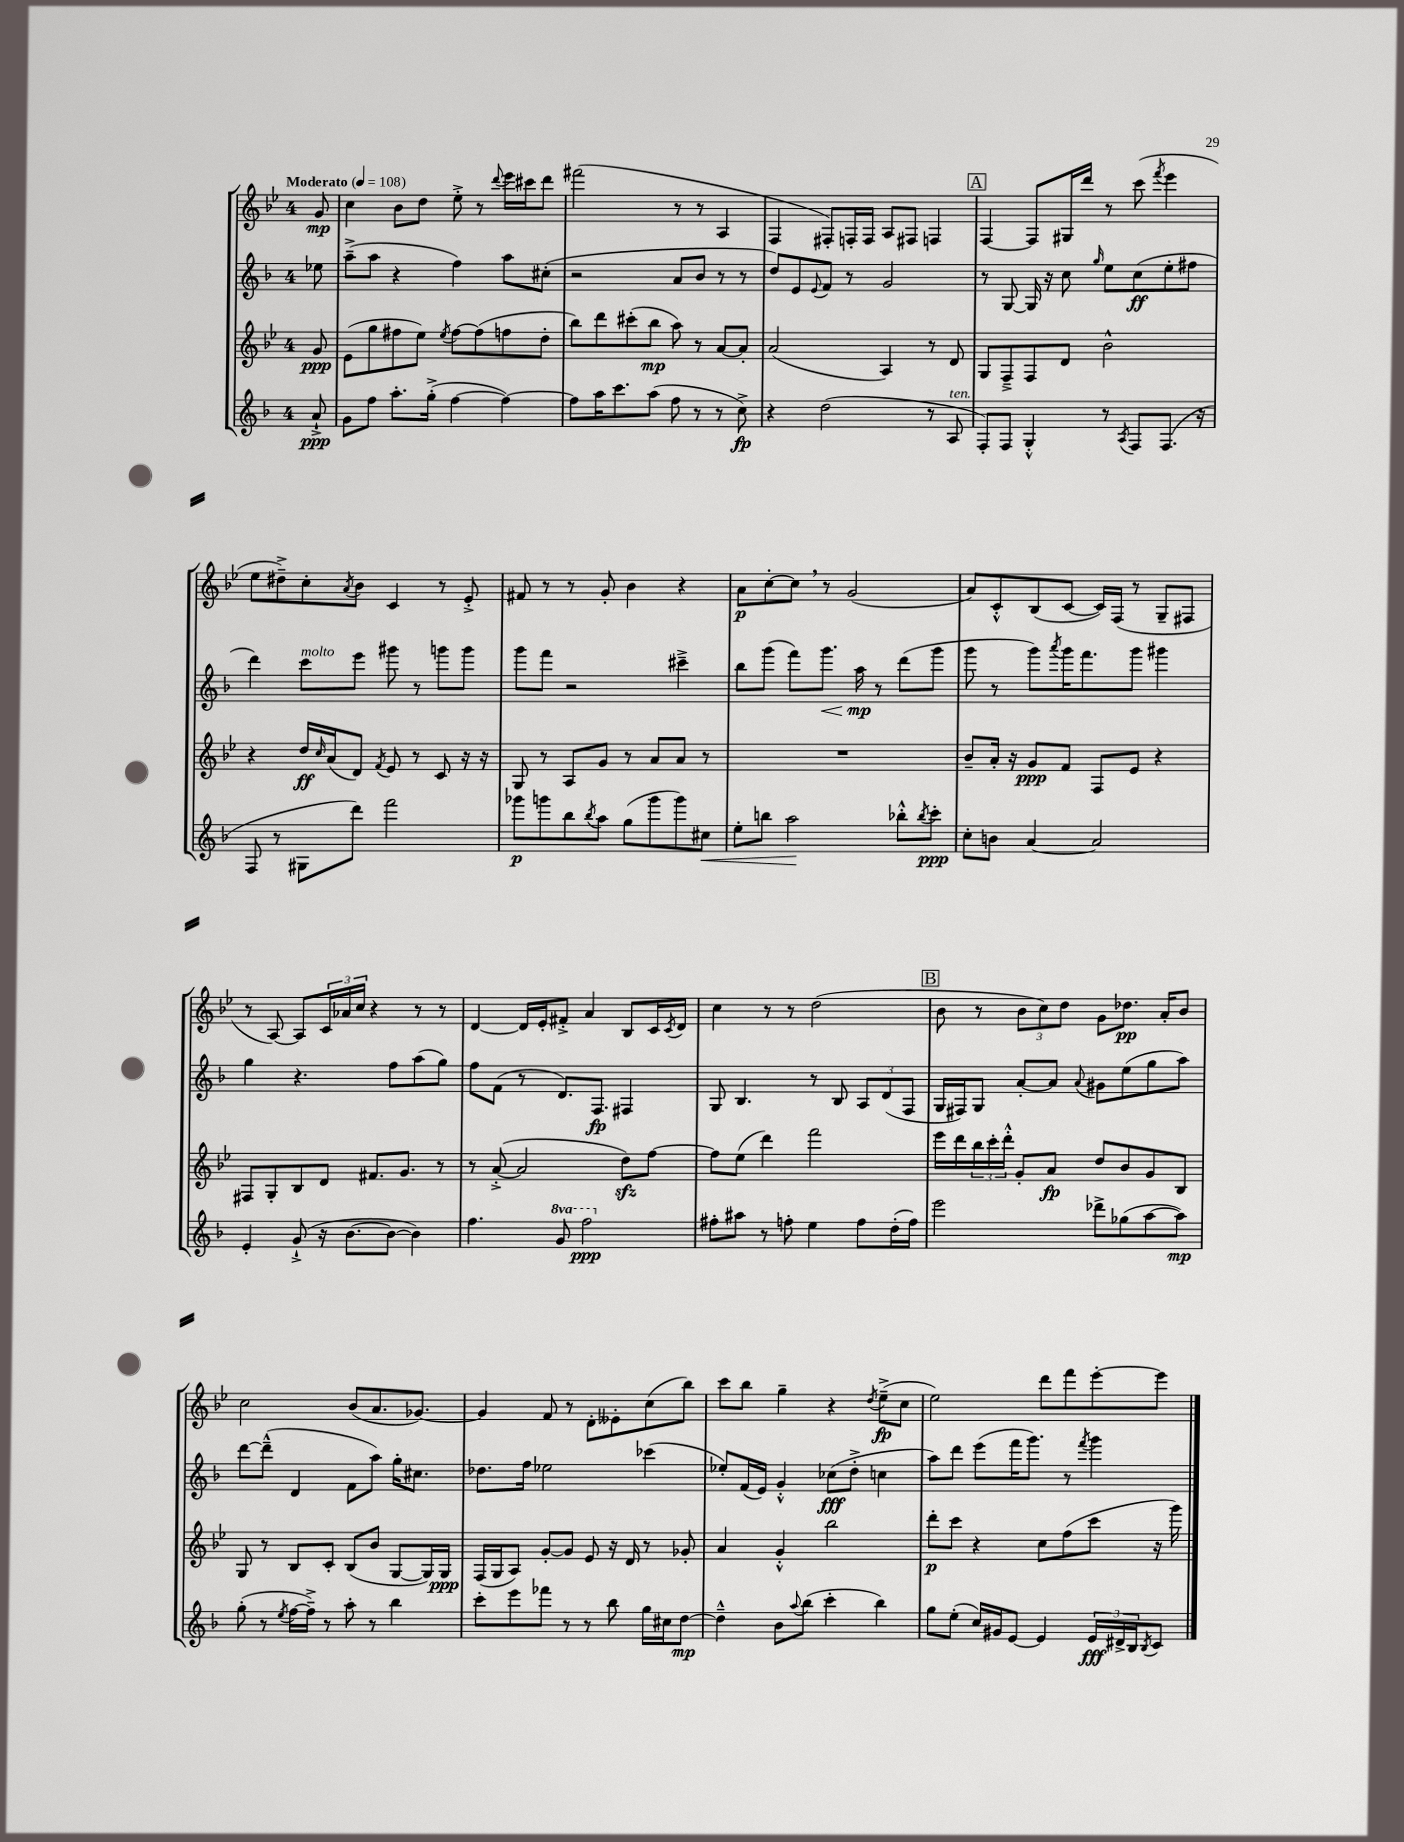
<<
\new StaffGroup <<
\new Staff = "s0" {
    \clef treble \key bes \major \once \override Staff.TimeSignature.style = #'single-digit \time 4/4 \partial 8 \tempo "Moderato" 4 = 108
    g'8\mp |
    c''4 bes'8 d''8 ees''8-.-> r8 \appoggiatura { d'''8 } ees'''16 cis'''16 d'''8 |
    fis'''2( r8 r8 a4 |
    f4 fis8-.) f16-. f16 a8 fis8 f4 |
    \mark \markup { \box "A" } f4~ f8 gis16 d'''16 r8 c'''8( \acciaccatura { f'''8 } ees'''4 |
    ees''8 dis''8--->) c''8-. \acciaccatura { a'8 } bes'8 c'4 r8 ees'8-.-> |
    fis'8 r8 r8 g'8-. bes'4 r4 |
    a'8\p c''8~-. c''8 \breathe r8 g'2( |
    a'8) c'8-.-^ bes8( c'8~ c'16) f16( r8 g8-- fis8 |
    r8 a8~) a8 \tuplet 3/2 { c'16 aes'16 c''16 } r4 r8 r8 |
    d'4~ d'16 ees'16-. fis'8-.-> a'4 bes8 c'16 \acciaccatura { c'8 } d'16 |
    c''4 r8 r8 d''2( |
    \mark \markup { \box "B" } bes'8 r8 \tuplet 3/2 { bes'8 c''8) d''8 } g'8 des''8.\pp a'16-. bes'8 |
    c''2 bes'8( a'8. ges'8.~) |
    ges'4 f'8 r8 d'8-. eeses'8-. c''8( bes''8) |
    c'''8 bes''8 g''4-- r4 \acciaccatura { d''8 } ees''8--->\fp( c''8 |
    ees''2) d'''8 f'''8 ees'''8~-. ees'''8 \bar "|." |
}
\new Staff = "s1" {
    \clef treble \key f \major \once \override Staff.TimeSignature.style = #'single-digit \time 4/4 \partial 8
    ees''8 |
    a''8--->( a''8 r4 f''4) a''8 cis''8-.( |
    r2 a'8 bes'8 r8 r8 |
    d''8) e'8 \appoggiatura { e'8 } f'8 r8 g'2 |
    \mark \markup { \box "A" } r8 g8~ g16 r16 c''8 \grace { g''16 } e''8 c''8\ff( e''8-. fis''8 |
    d'''4) c'''8^\markup { \italic "molto" } e'''8 gis'''8 r8 g'''8 g'''8 |
    g'''8 f'''8 r2 cis'''4---> |
    bes''8 g'''8( f'''8) g'''8.\< a''16\mp\! r8 d'''8( g'''8 |
    g'''8 r8 g'''8) \acciaccatura { a'''8 } g'''16 f'''8. g'''8 gis'''4 |
    g''4 r4. f''8 a''8( g''8) |
    f''8 f'8( r8 d'8.) f8.\fp fis4 |
    g8 bes4. r8 bes8 \tuplet 3/2 { a8 d'8( f8 } |
    \mark \markup { \box "B" } g16 fis16) g8 a'8~-. a'8 \appoggiatura { a'8 } gis'8 e''8( g''8 a''8) |
    d'''8~ d'''8---^( d'4 f'8 a''8) g''16-. cis''8. |
    des''8. f''16 ees''2 ces'''4( |
    ees''8-.) f'16( e'16) g'4-.-^ ces''8\fff( d''8-.-> c''4 |
    a''8) d'''8 e'''8( f'''16 g'''8.) r8 \acciaccatura { f'''8 } g'''4 \bar "|." |
}
\new Staff = "s2" {
    \clef treble \key bes \major \once \override Staff.TimeSignature.style = #'single-digit \time 4/4 \partial 8
    g'8\ppp |
    ees'8( g''8 fis''8 ees''8) \acciaccatura { ees''8 } fis''8~ fis''8( f''8 d''8-. |
    bes''8) d'''8 cis'''8-.( bes''8\mp a''8) r8 a'8~ a'8-. |
    a'2( a4) r8 d'8 |
    \mark \markup { \box "A" } g8 f8---> f8 d'8 bes'2-^ |
    r4 d''16\ff \grace { c''16 } a'16( d'8) \acciaccatura { f'8 } ees'8 r8 c'8 r16 r16 |
    g8 r8 a8 g'8 r8 a'8 a'8 r8 |
    R1 |
    bes'8-- a'16-. r16 g'8\ppp f'8 f8 ees'8 r4 |
    fis8 g8-. bes8 d'8 fis'8. g'8. r8 |
    r8 a'8~-.->( a'2 d''8\sfz) f''8~ |
    f''8 ees''8( d'''4) f'''2 |
    \mark \markup { \box "B" } ees'''16 d'''16 \tuplet 3/2 { bes''16 c'''16-. d'''16-.-^ } g'8-. a'8\fp d''8 bes'8 g'8 bes8 |
    g8 r8 bes8 c'8-. bes8( bes'8 g8~ g16) g16\ppp |
    f16( g16 a8) g'8~-. g'8 ees'8 r16 d'16 r8 ges'8-. |
    a'4 g'4-.-^ bes''2 |
    d'''8-.\p c'''8 r4 c''8 f''8( c'''8 r16 g'''16) \bar "|." |
}
\new Staff = "s3" {
    \clef treble \key f \major \once \override Staff.TimeSignature.style = #'single-digit \time 4/4 \set Staff.ottavationMarkups = #ottavation-simple-ordinals \partial 8
    a'8-!->\ppp |
    g'8 f''8 a''8.-. g''16-.->( f''4~ f''4~) |
    f''8 a''16 c'''8. a''8( f''8 r8 r8 c''8->\fp) |
    r4 d''2( r8 a8^\markup { \italic "ten." } |
    \mark \markup { \box "A" } f8-.) f8 g4-.-^ r8 \acciaccatura { a8 } f8 f8.( r16 |
    f8 r8 gis8 d'''8) f'''2 |
    ges'''8\p g'''8 bes''8 \acciaccatura { bes''8 } a''8 g''8( g'''8 g'''8) cis''8\< |
    e''8-. b''8 a''2\! bes''8-.-^ \acciaccatura { bes''8 } c'''8-.\ppp |
    c''8-. b'8 a'4~ a'2 |
    e'4-. g'8-!->( r16 bes'8.~ bes'8~ bes'4) |
    f''4. \ottava #1 g''8 f'''2\ppp \ottava #0 |
    fis''8-. ais''8 r8 f''8-. e''4 f''8 d''16-.( f''16) |
    \mark \markup { \box "B" } e'''2 des'''8-> ges''8( a''8~ a''8\mp) |
    g''8-.( r8 \acciaccatura { e''8 } f''16~ f''16--->) r8 a''8-. r8 bes''4 |
    c'''8-. e'''8 fes'''8 r8 r8 bes''8 g''16 cis''16 d''8~\mp |
    d''4---^ bes'8 \appoggiatura { a''8 } bes''8( c'''4-. bes''4) |
    g''8 e''8-.( c''16) gis'16 e'8~ e'4 \tuplet 3/2 { e'16\fff dis'16-> bes16 } \acciaccatura { bes8 } c'8 \bar "|." |
}
>>
>>
\layout { \context { \Score \remove "Bar_number_engraver" } }
